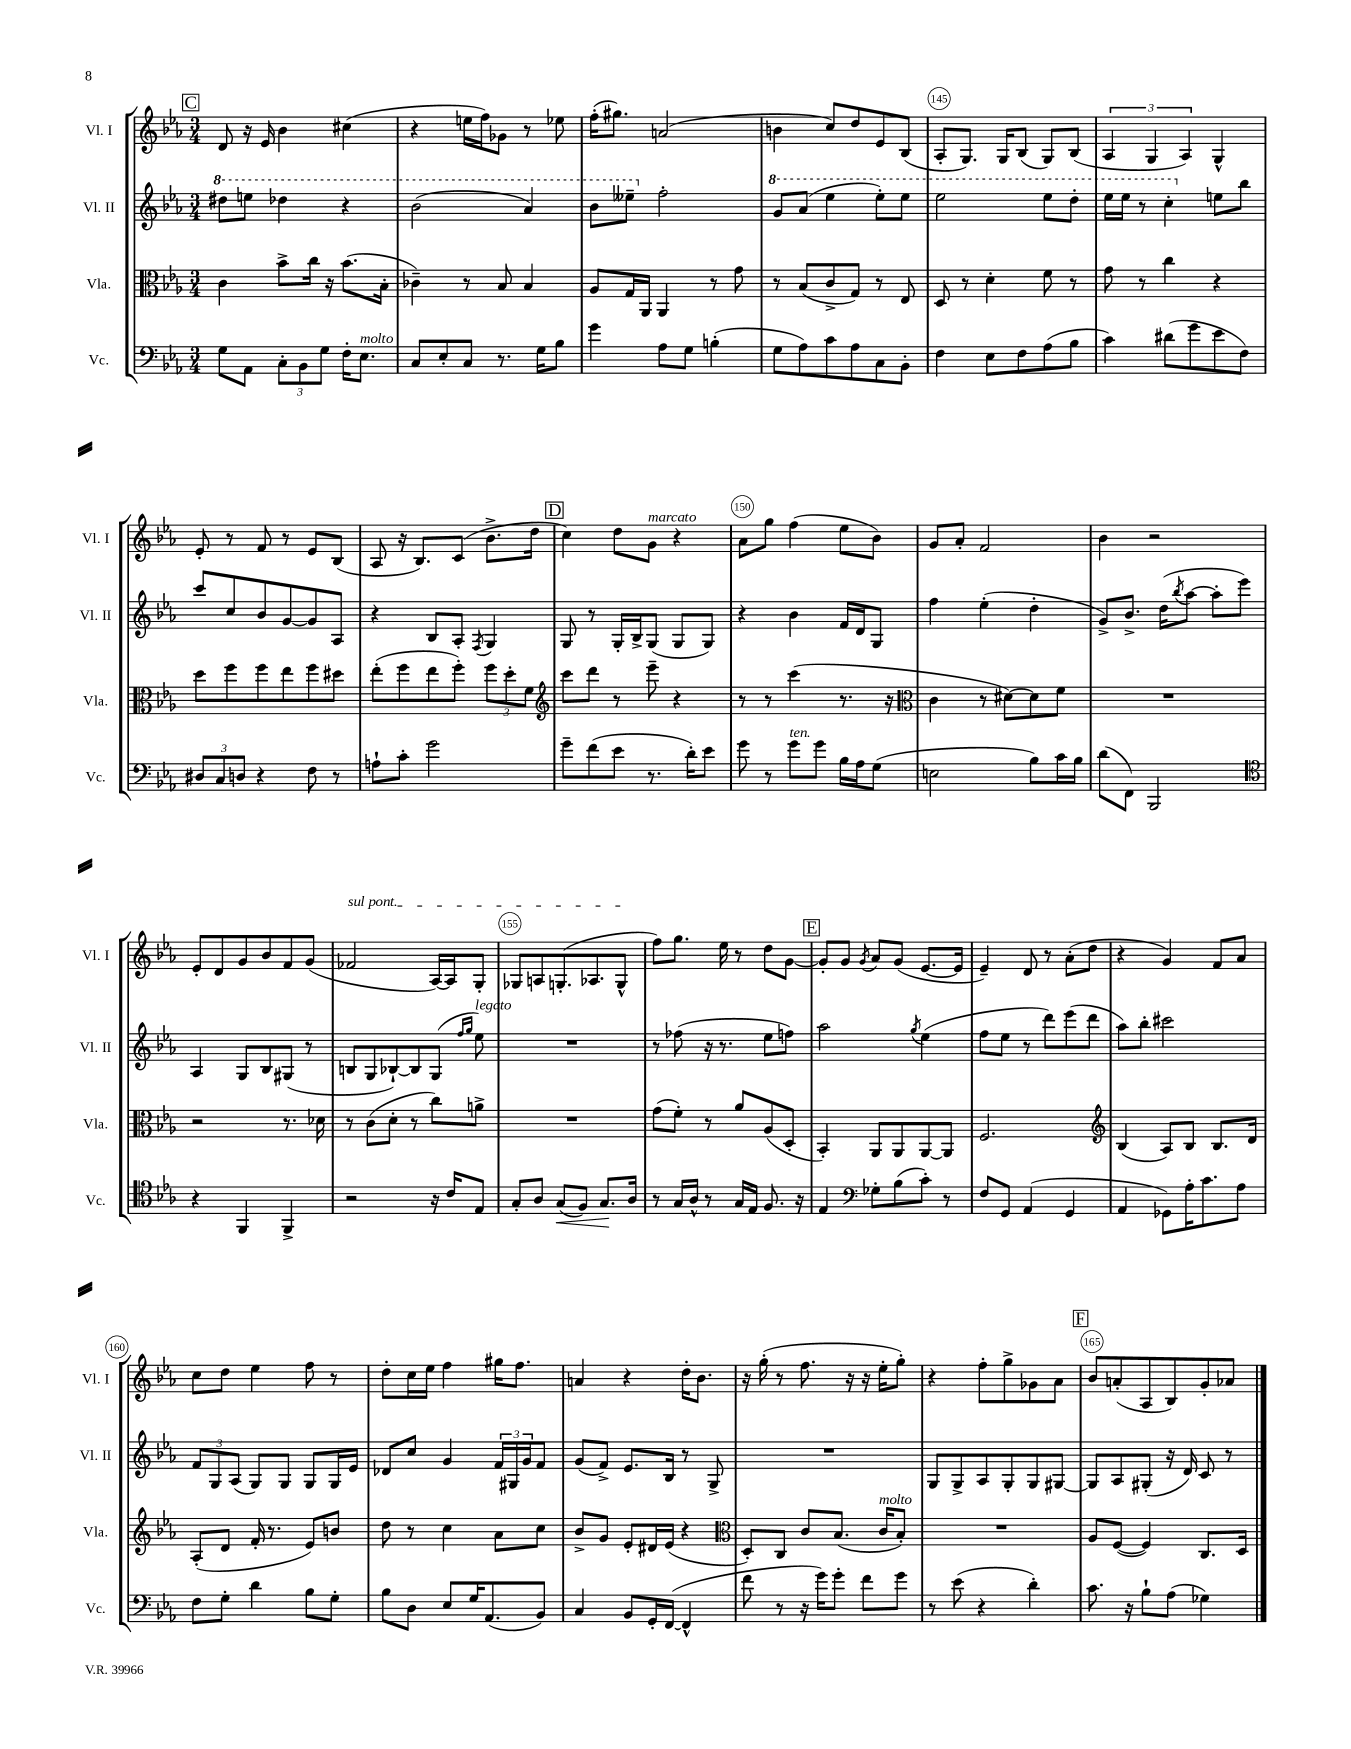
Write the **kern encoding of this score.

**kern	**dynam	**kern	**kern	**kern
*part4	*part4	*part3	*part2	*part1
*staff4	*staff4	*staff3	*staff2	*staff1
*I"Vc.	*	*I"Vla.	*I"Vl. II	*I"Vl. I
*I'Vc.	*	*I'Vla.	*I'Vl. II	*I'Vl. I
*clefF4	*	*clefC3	*clefG2	*clefG2
*k[b-e-a-]	*	*k[b-e-a-]	*k[b-e-a-]	*k[b-e-a-]
*M3/4	*	*M3/4	*M3/4	*M3/4
*	*	*	*8va	*
!!LO:REH:place=s1:t=C
=141	=141	=141	=141	=141
8G\L	.	4c\	8ddd#X\L	8d/
8AA-\J	.	.	8eeen\J	16r
.	.	.	.	16e-/
12C'\L	.	8b-^\L	4ddd-X\	4b-\
12BB-\	.	.	.	.
.	.	16cc\Jk	.	.
12G\J	.	.	.	.
.	.	16r	.	.
16F'\KL	.	(8.b-\L	4r	(4cc#X\
!LO:TX:a:i:t=molto	!	!	!	!
8.E-\J	.	.	.	.
.	.	16B-'\Jk	.	.
=142	=142	=142	=142	=142
8C/L	.	4c-X~\)	(2bb-\	4r
8E-'/	.	.	.	.
8C/J	.	8r	.	16een\LL
.	.	.	.	16ff\J)
8.r	.	8B-/	.	8g-X\J
.	.	4B-/	4aa-/)	8r
16G\KL	.	.	.	.
8B-\J	.	.	.	8ee-X\
=143	=143	=143	=143	=143
4g\	.	8A-/L	8bb-\L	(16ff'\KL
.	.	.	.	8.gg#X\J)
.	.	16G/L	8eee--X~\J	.
.	.	16AA-/JJ	.	.
*	*	*	*X8va	*
8A-\L	.	4AA-/	2ff'\	(2an/
8G\J	.	.	.	.
(4Bn'\	.	8r	.	.
.	.	8g\	.	.
=144	=144	=144	=144	=144
*	*	*	*8va	*
8G\L	.	8r	8gg/L	4bn\
8A-\)	.	(8B-/L	(8aa-/J	.
8c\	.	8c^/	4eee-\	8cc/L)
8A-\	.	8G/J)	.	8dd/
8C\	.	8r	8eee-'\L)	8e-/
8BB-'\J	.	8E-/	8eee-\J	(8B-/J
=145	=145	=145	=145	=145
4F\	.	8D/	2eee-\	8A-'/L
.	.	8r	.	8.G/J)
8E-\L	.	4d'\	.	.
.	.	.	.	16G/KL
8F\	.	.	.	(8B-/J
(8A-\	.	8f\	8eee-\L	8G/L)
8B-\J	.	8r	8ddd'\J	(8B-/J
=146	=146	=146	=146	=146
4c\)	.	8g\	16eee-\LL	6A-/
.	.	.	16eee-\JJ	.
.	.	8r	8r	.
.	.	.	.	6G/
(8d#X\L	.	4cc\	4ccc'\	.
.	.	.	.	6A-/)
8g\	.	.	.	.
*	*	*	*X8va	*
8e-\	.	4r	8een\L	4G^^/
8F\J)	.	.	8bb-\J	.
!!LO:LB:g=z
=147	=147	=147	=147	=147
12D#X/L	.	8dd\L	8ccc/L	8e-'/
12C/	.	.	.	.
.	.	8ff\	8cc/	8r
12Dn/J	.	.	.	.
4r	.	8ff\	8b-/	8f/
.	.	8ee-\	[8g/	8r
8F\	.	8ff\	8g/]	8e-/L
8r	.	8dd#X\J	8A-/J	(8B-/J
=148	=148	=148	=148	=148
8An`\L	.	(8ee-'\L	4r	8A-/
8c'\J	.	8ff\	.	16r
.	.	.	.	8.B-/L)
2g\	.	8ee-\	8B-/L	.
.	.	8ff'\J)	8A-'/J	(8c/J
.	.	.	8qF/	.
.	.	12ff\L	4G/	8.b-^\L
.	.	12dd'\	.	.
.	.	12f\J	.	.
.	.	.	.	16dd\Jk
!!LO:REH:place=s1:t=D
=149	=149	=149	=149	=149
*	*	*clefG2	*	*
8g~\L	.	8ccc\L	8G/	4cc\)
(8f\	.	8ddd\J	8r	.
8e-\J	.	8r	16G'/LL	8dd\L
.	.	.	16B-^/J	.
!	!	!	!	!LO:TX:a:i:t=marcato
8.r	.	8eee-~\	(8G/J	8g\J
.	.	4r	8G/L	4r
16d'\KL)	.	.	.	.
8e-\J	.	.	8G/J)	.
=150	=150	=150	=150	=150
8g\	.	8r	4r	8a-\L
8r	.	8r	.	8gg\J
!LO:TX:a:i:t=ten.	!	!	!	!
8g\L	.	(4ccc\	4b-\	(4ff\
8g\J	.	.	.	.
16B-\LL	.	8.r	16f/LL	8ee-\L
16A-\J	.	.	16d/J	.
(8G\J	.	.	8G/J	8b-\J)
.	.	16r	.	.
=151	=151	=151	=151	=151
*	*	*clefC3	*	*
2En\	.	4c\	4ff\	8g/L
.	.	.	.	8a-'/J
.	.	8r	(4ee-'\	2f/
.	.	[8d#X\L)	.	.
8B-\L)	.	8d#\]	4dd'\	.
16c\L	.	8f\J	.	.
16B-\JJ	.	.	.	.
=152	=152	=152	=152	=152
(8d\L	.	2.r	8g^/L)	4b-\
8FF\J)	.	.	8.b-^/J	.
2BBB-/	.	.	.	2r
.	.	.	(16dd\KL	.
.	.	.	8qbb-/	.
.	.	.	[8aa-\J	.
.	.	.	8aa-'\L]	.
.	.	.	8eee-\J)	.
!!LO:LB:g=z
=153	=153	=153	=153	=153
*clefC4	*	*	*	*
4r	.	2r	4A-/	8e-'/L
.	.	.	.	8d/
4FF/	.	.	8G/L	8g/
.	.	.	8B-/	8b-/
4FF^/	.	8.r	(8G#X/J	8f/
.	.	.	8r	(8g/J
.	.	16d-X\	.	.
=154	=154	=154	=154	=154
!	!	!	!	!LO:TX:a:i:t=sul pont.
2r	.	8r	8Bn/L	2f-X/
.	.	(8c\L	8G/	.
.	.	8d'\J	[8B-X`/)	.
.	.	8r	8B-/]	.
16r	.	8cc\L)	(8G/J	[16A-/LL)
16c/KL	.	.	.	16A-/J]
.	.	.	16qqff/LL	.
.	.	.	16qqgg/JJ	.
!	!	!	!LO:TX:a:i:t=legato	!
8E-/J	.	8an^\J	8ee-\)	8G'/J
=155	=155	=155	=155	=155
8G'/L	.	2.r	2.r	8G-X/L
8A-/J	.	.	.	8An/
!	!LO:HP:b	!	!	!
(8G/L	<	.	.	(8.Gn'/
8F/J)	.	.	.	.
.	.	.	.	8.A-X/
8.G/L	.	.	.	.
.	.	.	.	8G^^/J
16A-/Jk	[	.	.	.
=156	=156	=156	=156	=156
8r	.	(8g\L	8r	8ff\L)
16G/LL	.	8f'\J)	(8ff-X\	8.gg\J
16A-^^/JJ	.	.	.	.
8r	.	8r	16r	.
.	.	.	8.r	16ee-\
16G/LL	.	8a-/L	.	8r
16E-/JJ	.	.	.	.
8.F/	.	(8A-/	8ee-\L	8dd\L
.	.	8D'/J	8ffn\J)	[8g\J
16r	.	.	.	.
!!LO:REH:place=s1:t=E
=157	=157	=157	=157	=157
4E-/	.	4BB-'/)	2aa-\	8g'/L]
.	.	.	.	8g/J
*clefF4	*	*	*	*
.	.	.	.	8qg/
8G-X'\L	.	8AA-/L	.	8a-/L
(8B-\	.	8AA-/	.	(8g/J
.	.	.	8qgg/	.
8c'\J)	.	[8AA-/	(4ee-\	[8.e-/L
8r	.	8AA-/J]	.	.
.	.	.	.	16e-/Jk]
=158	=158	=158	=158	=158
8F/L	.	2.F/	8ff\L	4e-~/)
8GG/J	.	.	8ee-\J	.
(4AA-/	.	.	8r	8d/
.	.	.	8ddd\L)	8r
4GG/	.	.	(8eee-\	(8a-'\L
.	.	.	8ddd\J	8dd\J
=159	=159	=159	=159	=159
*	*	*clefG2	*	*
4AA-/	.	(4B-/	8aa-\L)	4r
.	.	.	8bb-'\J	.
8GG-X\L)	.	8A-/L)	2ccc#X\	4g/)
16A-'\K	.	8B-/J	.	.
8.c\	.	.	.	.
.	.	8.B-/L	.	8f/L
8A-\J	.	.	.	8a-/J
.	.	16d/Jk	.	.
!!LO:LB:g=z
=160	=160	=160	=160	=160
8F\L	.	(8A-'/L	12f/L	8cc\L
.	.	.	12G/	.
8G'\J	.	8d/J	.	8dd\J
.	.	.	(12A-/J	.
4d\	.	16f'/	8G/L)	4ee-\
.	.	8.r	.	.
.	.	.	8G/J	.
8B-\L	.	8e-/L)	8G/L	8ff\
8G'\J	.	8bn/J	16G/L	8r
.	.	.	16e-/JJ	.
=161	=161	=161	=161	=161
8B-\L	.	8dd\	8d-X/L	8dd'\L
8D\J	.	8r	8cc/J	16cc\L
.	.	.	.	16ee-\JJ
8E-/L	.	4cc\	4g/	4ff\
16G/K	.	.	.	.
(8.AA-/	.	.	.	.
.	.	8a-\L	24f/LL	16gg#X\KL
.	.	.	24G#X/	.
.	.	.	.	8.ff\J
.	.	.	24g/J	.
8BB-/J)	.	8cc\J	8f/J	.
=162	=162	=162	=162	=162
4C/	.	8b-^/L	(8g/L	4an/
.	.	8g/J	8f^/J)	.
8BB-/L	.	8e-'/L	8.e-/L	4r
16GG'/L	.	16d#X/L	.	.
([16FF/JJ	.	(16e-/JJ	16B-/Jk	.
4FF^^/]	.	4r	8r	16dd'\KL
.	.	.	.	8.b-\J
.	.	.	8G^/	.
=163	=163	=163	=163	=163
*	*	*clefC3	*	*
8f\	.	8D'/L)	2.r	16r
.	.	.	.	(16gg'\
8r	.	8C/J	.	8r
16r	.	8c/L	.	8.ff\
16g\KL)	.	.	.	.
8g'\J	.	(8.B-/J	.	.
.	.	.	.	16r
8f\L	.	.	.	16r
!	!	!LO:TX:a:i:t=molto	!	!
.	.	16c/KL	.	16ee-'\KL
8g\J	.	8B-'/J)	.	8gg'\J)
=164	=164	=164	=164	=164
8r	.	2.r	8G/L	4r
(8e-\	.	.	8G^/	.
4r	.	.	8A-/	8ff'\L
.	.	.	8G'/	8gg^\
4d'\)	.	.	8G/	8g-X\
.	.	.	[8G#X/J	8a-\J
!!LO:REH:place=s1:t=F
=165	=165	=165	=165	=165
8.c\	.	8A-/L	8G#/L]	8b-/L
.	.	([8F/J	8A-/	(8an'/
16r	.	.	.	.
8B-`\L	.	4F/])	(8G#X'/J	8A-/
(8A-\J	.	.	16r	8B-/)
.	.	.	16d/)	.
4G-X\)	.	8.C/L	8c/	8g'/
.	.	.	8r	8a-X/J
.	.	16D/Jk	.	.
==	==	==	==	==
*-	*-	*-	*-	*-
